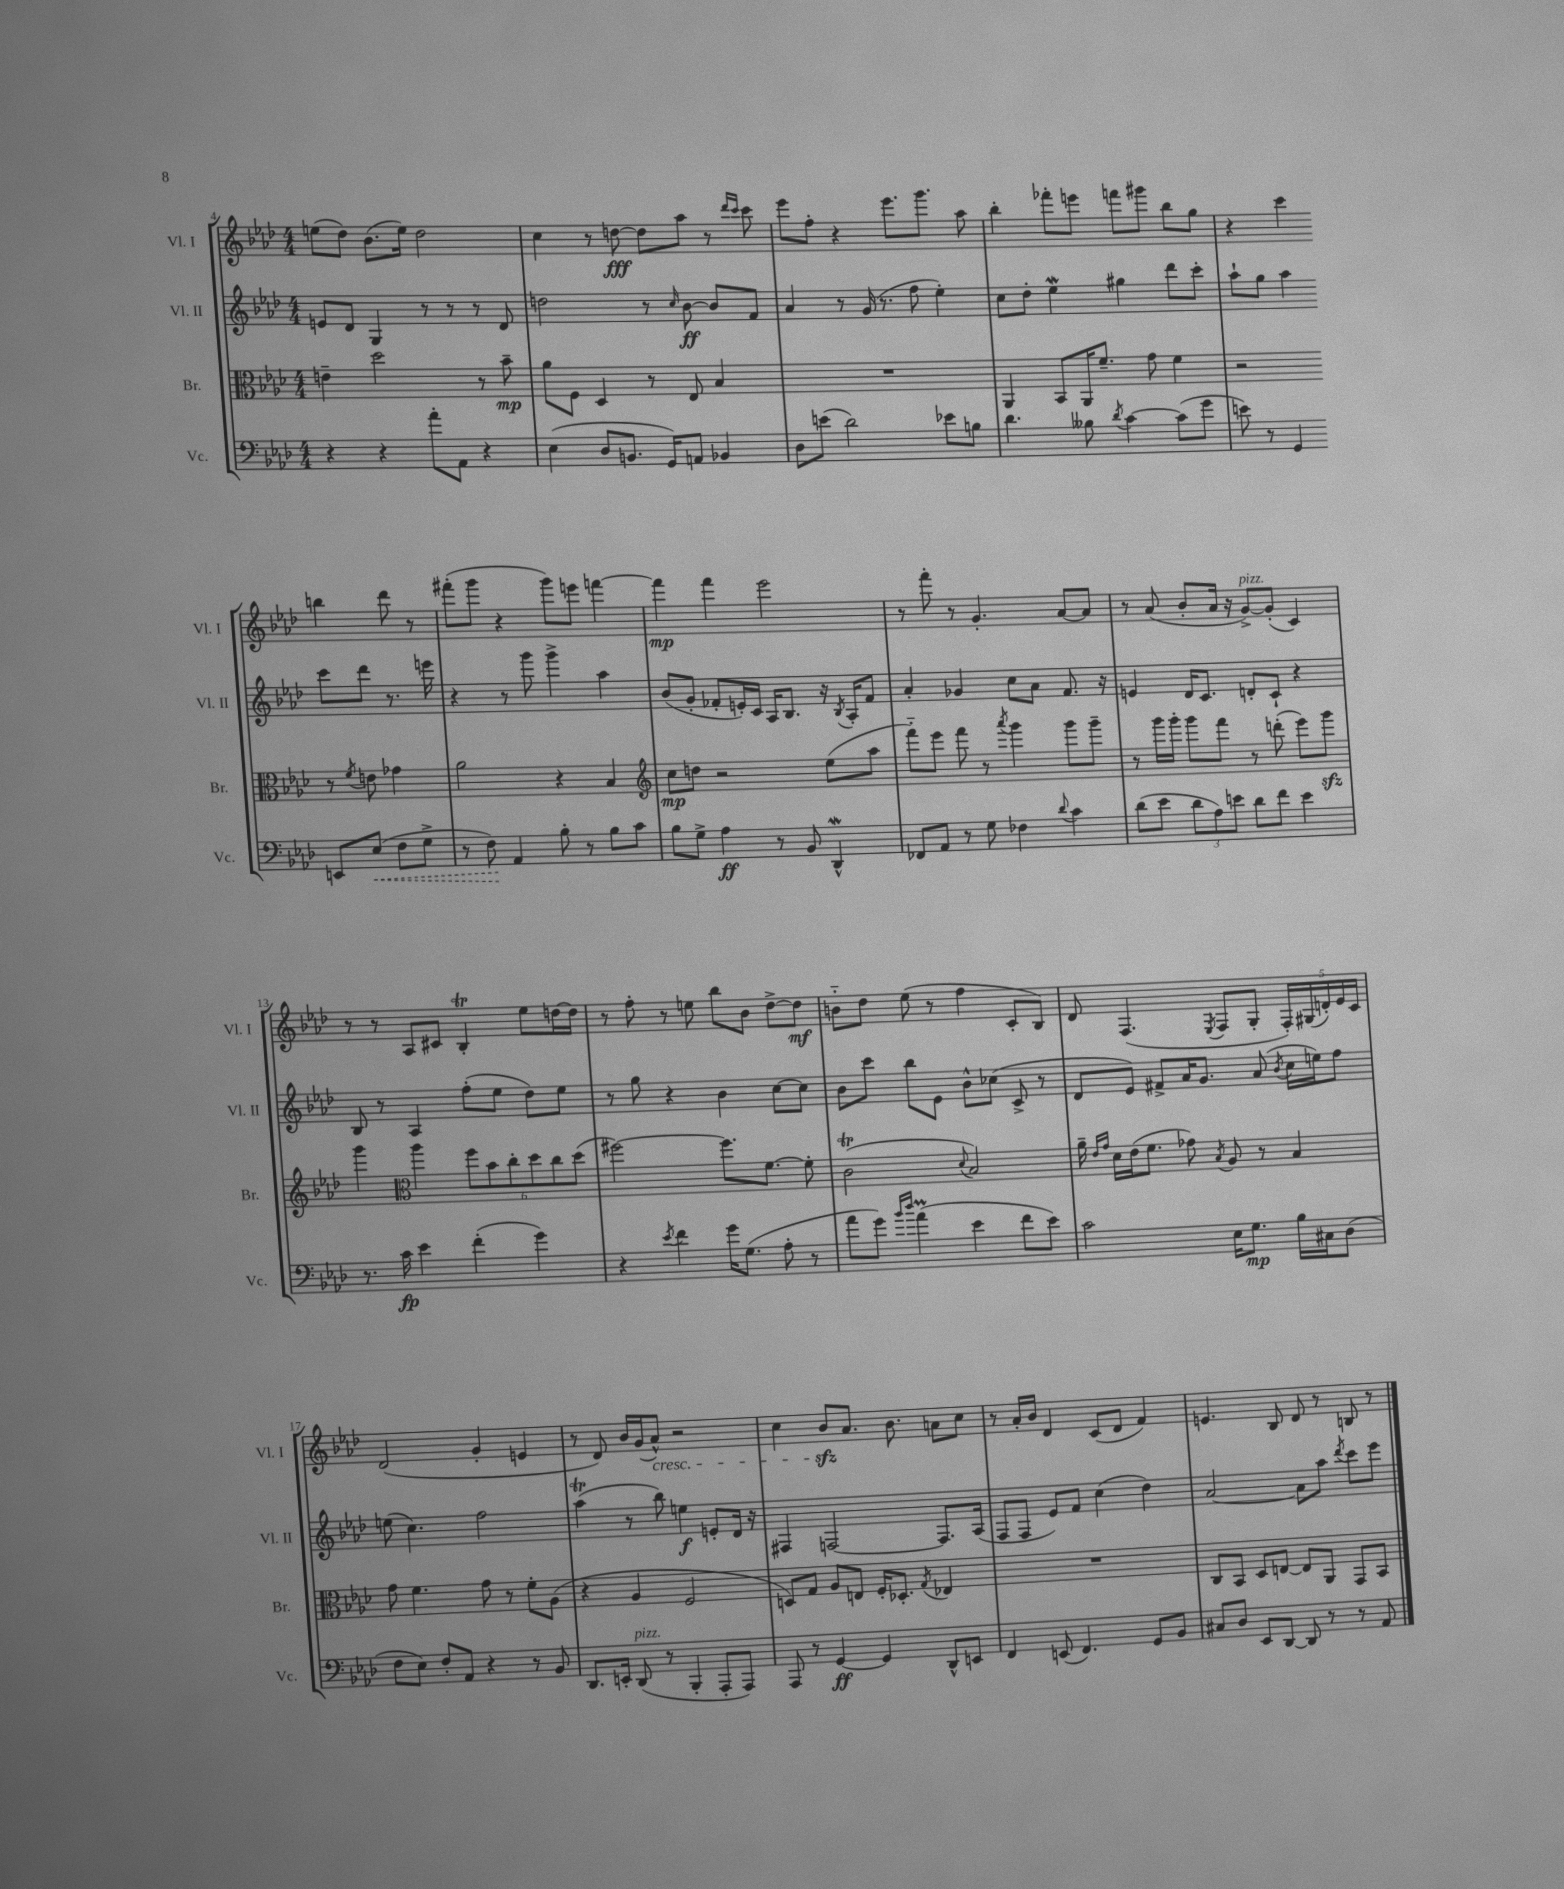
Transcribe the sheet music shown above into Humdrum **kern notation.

**kern	**kern	**kern	**kern
*staff4	*staff3	*staff2	*staff1
*clefF4	*clefC3	*clefG2	*clefG2
*k[b-e-a-d-]	*k[b-e-a-d-]	*k[b-e-a-d-]	*k[b-e-a-d-]
*M4/4	*M4/4	*M4/4	*M4/4
4r	4e~\	8e/L	(8ee\L
.	.	8d-/J	8dd-\J)
4r	2dd-\	4G/	(8.b-\L
.	.	.	16ee\Jk)
8a-'\L	.	8r	2dd-\
8AA-\J	.	8r	.
4r	8r	8r	.
.	8b-~\	8d-/	.
=	=	=	=
(4E-\	8a-\L	2dd\	4cc\
.	8F\J	.	.
8D-/L	4D-/	.	8r
8.BB/J	.	.	[8dd\
.	8r	8r	8dd\]L
16GG/LK)	.	.	.
.	.	16qqcc/	.
8AA/J	8E-/	[8b-\	8aa-\J
4BB-/	4B-/	8b-/]L	8r
.	.	.	16qqddd-/LL
.	.	.	16qqccc/JJ
.	.	8f/J	8ccc\
=	=	=	=
8D-\L	1r	4a-/	8eee-\L
(8e\J	.	.	8ff'\J
2d-\)	.	8r	4r
.	.	(16g/	.
.	.	8.r	.
.	.	.	8.eee-\L
.	.	8ff\	.
.	.	.	8.ggg\J
8e-\L	.	4ee-'\)	.
8B\J	.	.	8aa-\
=	=	=	=
4.d-\	4AA-/	8cc\L	4bb-'\
.	.	8dd-'\J	.
.	8BB-/L	4ee-\	8fff-'\L
8B--\	16AA-/K	.	8eee\J
.	8.f~/J	.	.
8qd-/	.	.	.
[4c\	.	4gg#\	8fff\L
.	8g\	.	8ggg#\J
(8c\]L	4f\	8ddd-\L	8bb-\L
8g\J	.	8ccc'\J	8gg\J
=	=	=	=
8e\)	2r	8aa-`\L	4r
8r	.	8gg\J	.
4GG/	.	4aa-\	4ccc\
8EE/L	8r	8ccc\L	4bb\
.	8qf/	.	.
(8E-/J	8e\	8ddd-\J	.
8F\L	4g-\	8.r	8ddd-\
8G^\J	.	.	8r
.	.	16eee\	.
=	=	=	=
8r	2a-\	4r	(8fff#'\L
8F\)	.	.	8ggg\J
4AA-/	.	8r	4r
.	.	8ggg\	.
8B-'\	4r	4ggg^\	8ggg\L)
8r	.	.	8eee\J
8B-\L	4B-/	4aa-\	[4fff\
8c\J	.	.	.
=	=	=	=
*	*clefG2	*	*
8B-\L	8cc\L	(8b-/L	4fff\]
8G^\J	8dd\J	8g'/J	.
4A-\	2r	8f-'/L	4fff\
.	.	16e'/L)	.
.	.	16c/JJ	.
8r	.	16A-/LK	2eee-\
.	.	8.B-/J	.
8BB-/	.	.	.
4DD-^^/	(8ee-\L	16r	.
.	.	8qB-/	.
.	.	16A-'/LK	.
.	8aa-\J	8f-/J	.
=	=	=	=
8FF-/L	8fff'~\L)	4a-'/	8r
8AA-/J	8eee-\J	.	8fff'\
8r	8fff\	4g-/	8r
8G\	8r	.	4.g'/
.	8qaaa-/	.	.
4F-\	4ggg\	8cc\L	.
.	.	8a-\J	.
8qqd-/	.	.	.
4c\	8ggg\L	8.f/	[8a-/L
.	8ggg~\J	.	8a-/]J
.	.	16r	.
=	=	=	=
(8d-\L	8r	4e/	8r
8e-\J	16ggg\LL	.	(8a-/
.	16ggg'\JJ	.	.
12d-\L	8ggg\L	16d-/LK	8b-'/L
.	.	8.c/J	.
12A-\)	.	.	.
.	8fff\J	.	16a-/Jk
12e\J	.	.	.
.	.	.	16r
8d-\L	8r	8d'/L	[8g^/L)
8f\J	(8ddd'\	8c`/J	(8g'/]J
4e\	8eee-\L)	4r	4c/)
.	8ggg\J	.	.
=	=	=	=
8.r	4ggg\	8B-/	8r
.	.	8r	8r
16c\	.	.	.
*	*clefC3	*	*
4e-\	4aa-\	4A-/	8A-/L
.	.	.	8c#/J
(4f'\	12ff\L	(8ff'\L	4B-'/
.	12b-\	.	.
.	.	8ee-\J	.
.	12cc'\	.	.
4g\)	12dd-\	8dd-\L)	8ee-\L
.	12cc\	.	.
.	.	8ee-\J	[16dd\L
.	(12dd-\J	.	.
.	.	.	16dd\]JJ
=	=	=	=
4r	[2ff#\)	8r	8r
.	.	8gg\	8ff'\
8qe-/	.	.	.
4f\	.	4r	8r
.	.	.	8ee\
16g\LK	8.ff#\]L	4b-\	8bb-\L
(8.G\J	.	.	.
.	.	.	8b-\J
.	[8.f\J	.	.
8A-'\	.	[8cc\L	[8dd-^\L
8r	8f'\]	8cc\]J	8dd-\]J
=	=	=	=
8a-\L	(2c\	8b-\L	8b'~\L
8g\J)	.	8ccc\J	8dd-\J
16qqb-/LL	.	.	.
16qqdd-/JJ	.	.	.
(4a-\	.	8bb-\L	(8ee-\
.	.	8e-\J	8r
.	8qqd-/	.	.
4e-\	2B-/)	8b-^^\L	4ff\
.	.	(8cc-\J	.
8f\L	.	8c^/	8c'/L
8e-\J)	.	8r	8B-/J)
=	=	=	=
2c\	16a-~\	8d-/L	8d-/
.	16qqe-/LL	.	.
.	16qqg/JJ	.	.
.	16d-\LL	.	.
.	(16e-\J	8e-/J)	(4.F/
.	8.f\J	.	.
.	.	8f#^/L	.
.	8g-\)	16a-/K	.
.	.	8.g/J	.
.	8qB-/	.	8qE-/
16E-\LK	8A-/	.	8F/L
8.G\J	.	.	.
.	8r	(8a-/	8G'/J
.	.	8qb-/	.
16B-\LL	4B-/	16cc\LL	20F'/LL)
.	.	.	(20G#/
16C#\J	.	16ee\J)	.
.	.	.	20d'/)
(8D-\J	.	8ff\J	.
.	.	.	20e-/
.	.	.	20c/JJ
=	=	=	=
8F\L	8g\	(8ee\	(2d-/
8E-\J)	4.f\	4.cc\)	.
8F'/L	.	.	.
8AA-/J	.	.	.
4r	8g\	2ff\	4g'/
.	8r	.	.
8r	8f'\L	.	4e/
8BB-/	(8A-\J	.	.
=	=	=	=
8.DD-/L	4r	(4aa-\	8r
.	.	.	8d-/)
16EE'/Jk	.	.	.
(8DD-/	4A-/	8r	16b-/LL
.	.	.	(16g/J
8r	.	8bb-\)	8a-^^/J)
4BBB-'/	2F/	4ee\	2r
8AAA-'/L	.	8e'/L	.
8AAA-/J)	.	16d-/Jk	.
.	.	16r	.
=	=	=	=
8AAA-/	8D/L)	4F#/	4cc\
8r	8G/J	.	.
[4GG/	8A-/L	[2F/	8b-/L
.	8E/J	.	8.a-/J
4GG/]	16F'/LK	.	.
.	8.D-'/J	.	8.b-\
.	8qG/	.	.
8DD-^^/L	4E-/	8.F/]L	8a\L
8EE/J	.	.	8cc\J
.	.	(16A-/Jk	.
=	=	=	=
4FF/	1r	8F/L	8r
.	.	8F/J	16a-'/LL
.	.	.	16b-/JJ
(8EE/	.	8e-/L)	4d-/
4.FF/)	.	8f/J	.
.	.	(4cc\	(8c/L
.	.	.	8d-/J
8GG/L	.	4dd-\)	4f/)
8BB-/J	.	.	.
=	=	=	=
8C#/L	8C/L	[2a-/	4.e/
8D-/J	8BB-/J	.	.
8EE-/L	8D-/L	.	.
[8DD-/J	[8E/J	.	8B-/
8DD-/]	8E/]L	8a-\]L	8d-/
8r	8AA-/J	8aa-\J	8r
.	.	8qddd-/	.
8r	8GG/L	8ccc\L	8B/
8AA-/	8BB-/J	8eee-\J	8r
==	==	==	==
*-	*-	*-	*-
